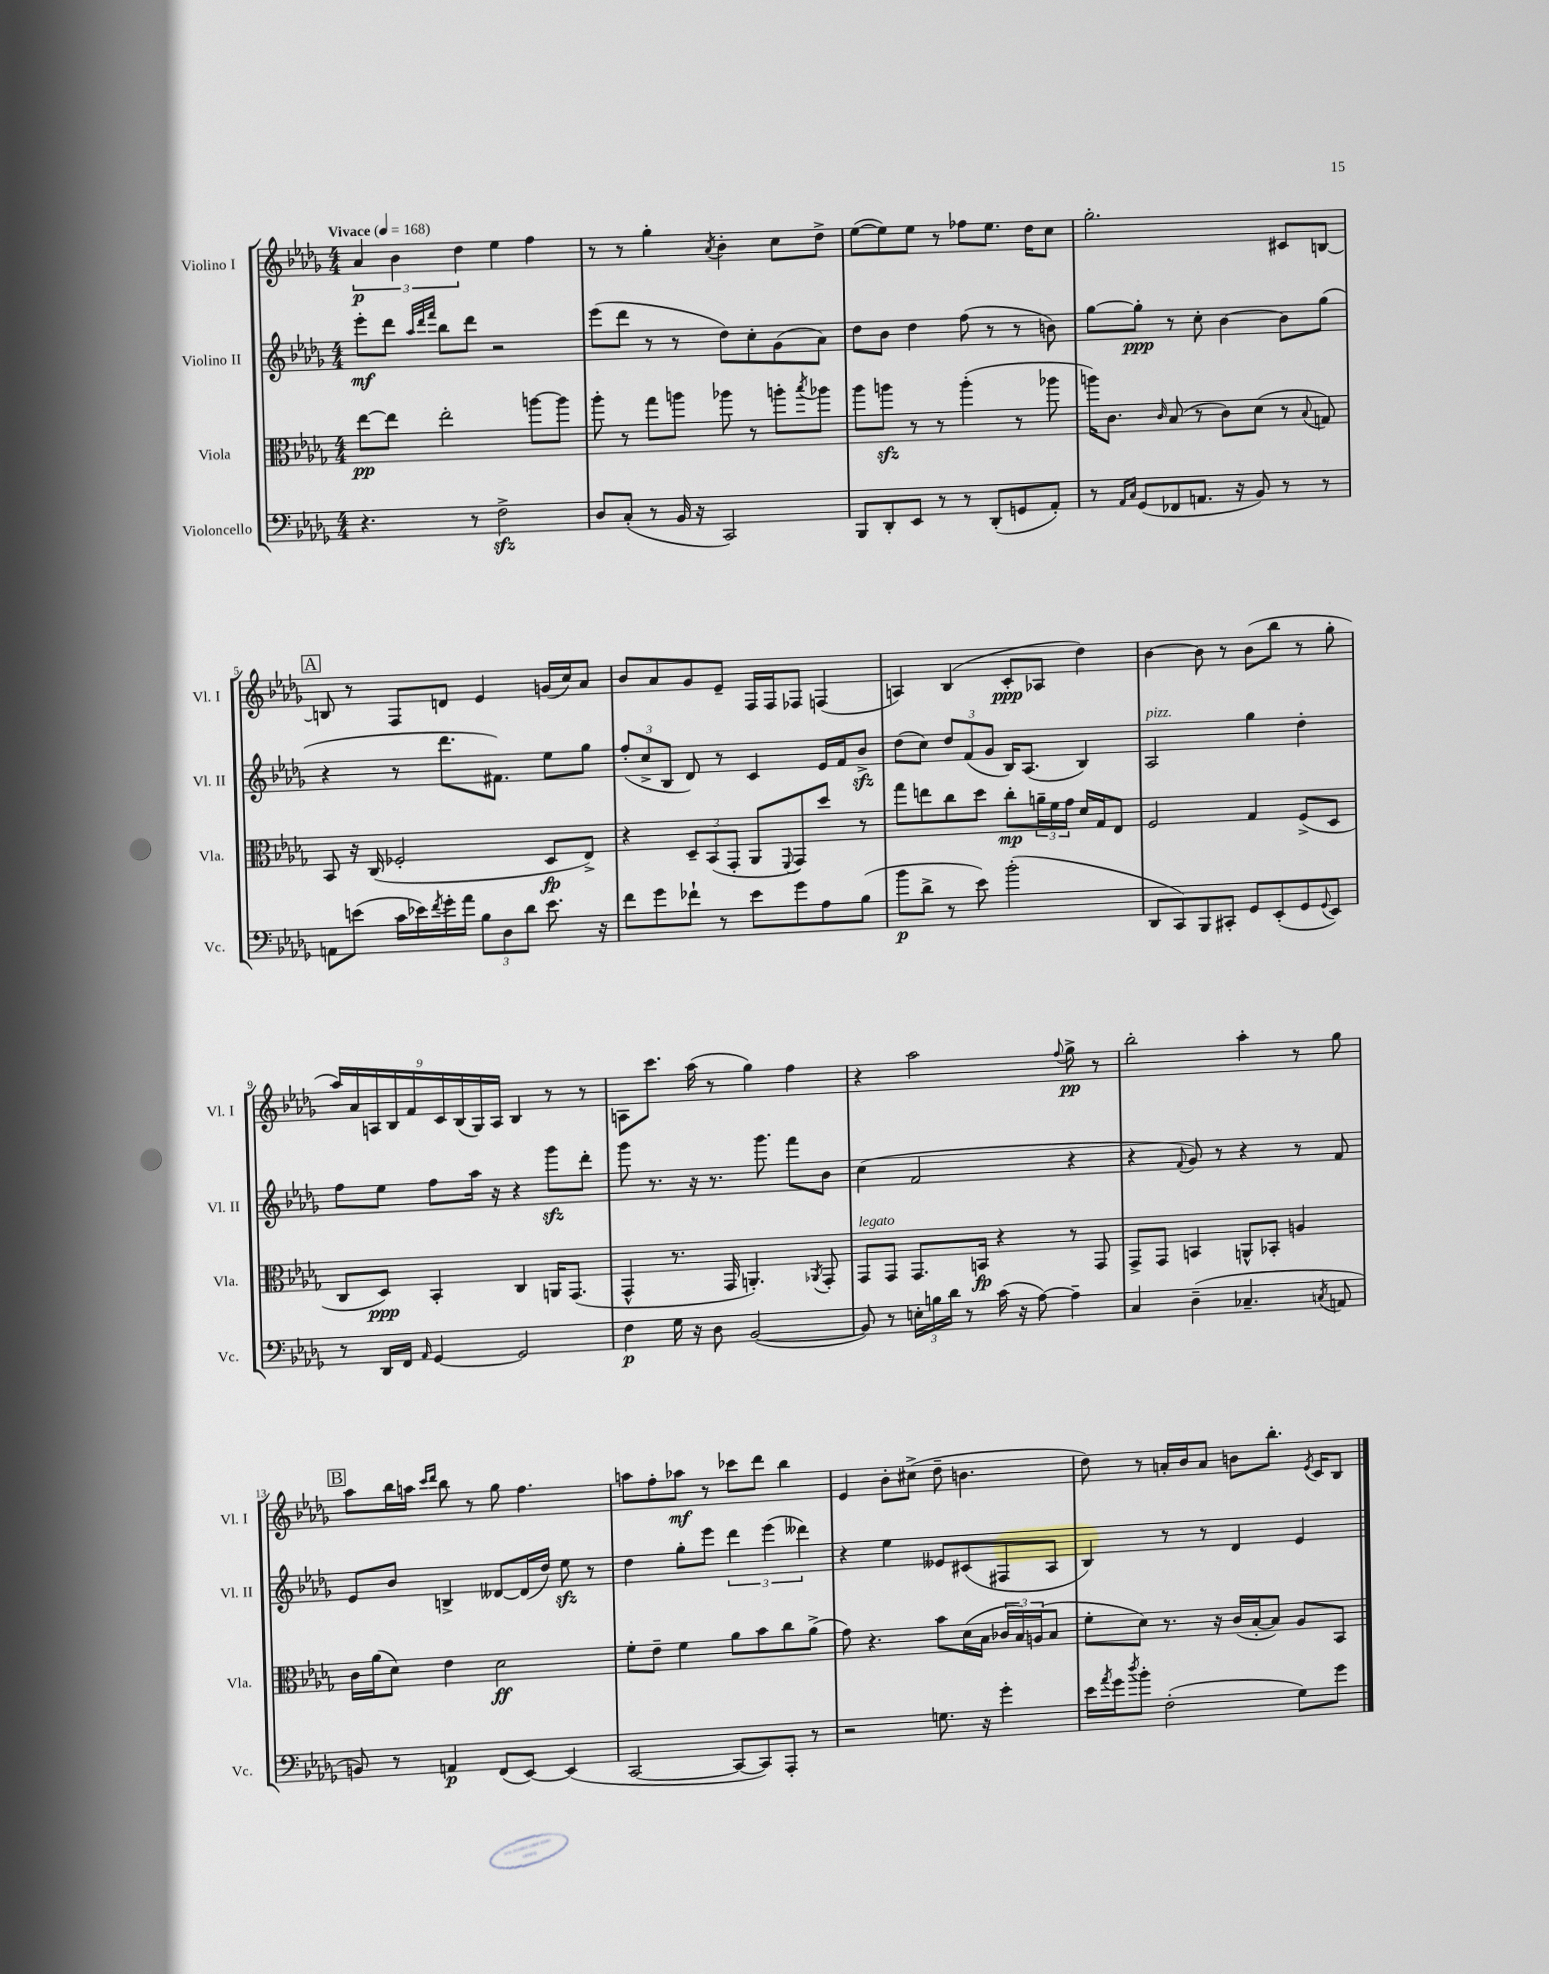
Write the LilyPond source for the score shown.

<<
\new StaffGroup <<
\new Staff = "s0" \with { instrumentName = "Violino I" shortInstrumentName = "Vl. I" } {
    \clef treble \key des \major \numericTimeSignature \time 4/4 \tempo "Vivace" 4 = 168
    \tuplet 3/2 { aes'4\p bes'4 des''4 } ees''4 f''4 |
    r8 r8 ges''4-. \acciaccatura { aes'8 } bes'4-. c''8 des''8-> |
    ees''8~( ees''8) ees''8 r8 fes''8 ees''8. des''16 c''8 |
    ges''2.-. cis'8 b8~ |
    \mark \markup { \box "A" } b8 r8 f8 d'8 ees'4 g'16( c''16) aes'8 |
    bes'8 aes'8 ges'8 ees'8-- f16 f16 fes8 f4( |
    a4) bes4( c'8-.\ppp aes8 des''4) |
    bes'4~ bes'8 r8 bes'8( bes''8 r8 ges''8-. |
    \tuplet 9/8 { aes''16) aes'16 a16 bes16 f'16 c'16 bes16( ges16) a16 } bes4 r8 r8 |
    a8 c'''8. aes''16( r8 ges''4) f''4 |
    r4 aes''2 \appoggiatura { f''8 } ges''8->\pp r8 |
    bes''2-. aes''4-. r8 ges''8 |
    \mark \markup { \box "B" } aes''8 bes''16 a''16 \grace { c'''16 des'''16 } bes''8 r8 ges''8 f''4. |
    a''8 f''8-. aes''8\mf r8 ces'''8 des'''8 bes''4 |
    ees'4 bes'8-. cis''8->( des''8-- b'4. |
    des''8) r8 a'16-. bes'16 a'8 b'8 bes''8.-. \acciaccatura { ees'8 } c'16 bes8 \bar "|." |
}
\new Staff = "s1" \with { instrumentName = "Violino II" shortInstrumentName = "Vl. II" } {
    \clef treble \key des \major \numericTimeSignature \time 4/4
    ees'''8-.\mf des'''8 \grace { aes''32 des'''32 f'''32 } bes''8 des'''8 r2 |
    ees'''8( des'''8 r8 r8 des''8) c''8-. ges'8( aes'8) |
    des''8 bes'8 des''4 f''8( r8 r8 b'8) |
    ges''8~ ges''8-.\ppp r8 c''8-. bes'4~ bes'8 ges''8( |
    \mark \markup { \box "A" } r4 r8 des'''8. fis'8.) ees''8 ges''8 |
    \tuplet 3/2 { f''8-.( c''8-> bes8 } des'8) r8 c'4 ees'16 f'16 bes'8->\sfz |
    des''8( c''8) \tuplet 3/2 { des''8 f'8( ges'8 } bes16) aes8.( bes4) |
    aes2^\markup { \italic "pizz." } ges''4 des''4-. |
    f''8 ees''8 f''8 aes''16 r16 r4 ges'''8\sfz des'''8-. |
    ges'''8 r8. r16 r8. ges'''8. f'''8 bes'8 |
    c''4( f'2 r4 |
    r4 \appoggiatura { f'8 } ges'8) r8 r4 r8 f'8 |
    \mark \markup { \box "B" } ees'8 bes'8 b4-> deses'8~ deses'16( des''16) ees''8\sfz r8 |
    des''4 ges''8-. ees'''8 \tuplet 3/2 { des'''4 ees'''4( deses'''4) } |
    r4 ees''4 eeses'8 cis'8( fis8 aes8 |
    bes4) r8 r8 des'4 ees'4 \bar "|." |
}
\new Staff = "s2" \with { instrumentName = "Viola" shortInstrumentName = "Vla." } {
    \clef alto \key des \major \numericTimeSignature \time 4/4
    ees''8~\pp ees''8 ees''2-. a''8~ a''8 |
    aes''8-. r8 ges''8 a''8 aes''8 r8 a''8-. \acciaccatura { bes''8 } aes''8 |
    aes''8 a''8\sfz r8 r8 a''4-.( r8 aes''8 |
    a''16) c'8. \grace { c'16 } bes8( r8 c'8) des'8( r8 \appoggiatura { bes8 } g8) |
    \mark \markup { \box "A" } bes,8 r16 c16( fes2-. des8\fp ees8->) |
    r4 \tuplet 3/2 { des8-- bes,8( ges,8-. } aes,8 \appoggiatura { f,8 } ges,8) des''8 r8 |
    ges''8 e''8 c''8 des''8 c''8-.\mp \tuplet 3/2 { a'16-- f'16 ges'16 } des'16 ges16 ees8 |
    f2 ges4 f8->( des8 |
    c8 des8\ppp) bes,4-. c4 a,16 ges,8.( |
    ges,4-^ r8. ges,16 a,4.-.) \acciaccatura { aes,8 } ges,8-. |
    ges,8^\markup { \italic "legato" } ges,8 ges,8. b,16\fp r4 r8 ges,8 |
    ges,8-> ges,8 b,4 a,8-^ bes,8-. a4 |
    \mark \markup { \box "B" } c'16 aes'16( des'8) ees'4 des'2\ff |
    f'8-. ees'8-- f'4 aes'8 bes'8 c''8 aes'8->( |
    ges'8) r4. bes'8 des'16( bes16 \tuplet 3/2 { ces'16 bes16) a16( } bes8 |
    f'8-. des'8) r8. r16 c'16( bes16~-. bes8) aes8 bes,8 \bar "|." |
}
\new Staff = "s3" \with { instrumentName = "Violoncello" shortInstrumentName = "Vc." } {
    \clef bass \key des \major \numericTimeSignature \time 4/4
    r4. r8 f2->\sfz |
    des8 c8-.( r8 bes,16 r16 c,2) |
    bes,,8 des,8-. ees,8 r8 r8 des,8-.( g,8 aes,8-.) |
    r8 \grace { aes,16 c16 } ges,8( fes,8 a,8. r16 bes,8) r8 r8 |
    \mark \markup { \box "A" } a,8 e'8( c'16 ees'16) \acciaccatura { f'8 } ges'16-. aes'16 \tuplet 3/2 { bes8 des8 des'8 } ees'8. r16 |
    f'8 ges'8 fes'8-! r8 ees'8 ges'8 aes8 bes8( |
    bes'8\p des'8-> r8 ees'8) bes'2-.( |
    des,8 c,8) bes,,8 cis,8-. ges,8 ees,8-.( ges,8 \appoggiatura { ges,8 } ees,8) |
    r8 des,16 f,16 \grace { aes,16 } ges,4~ ges,2 |
    f4\p ges16 r16 des8 bes,2~( |
    bes,8) r8 \tuplet 3/2 { e16-. b16 des'16 } r8 c'16( r16 aes8~) aes4-- |
    c4 des4--( ces4.-- \acciaccatura { c8 } a,8 |
    \mark \markup { \box "B" } b,8) r8 a,4\p f,8( ees,8~) ees,4( |
    c,2~ c,8~ c,8) aes,,8-. r8 |
    r2 g8. r16 ges'4-. |
    ees'16 \acciaccatura { aes'8 } ges'16 \acciaccatura { des''8 } bes'8-. f2-.( ges8) ges'8 \bar "|." |
}
>>
>>
